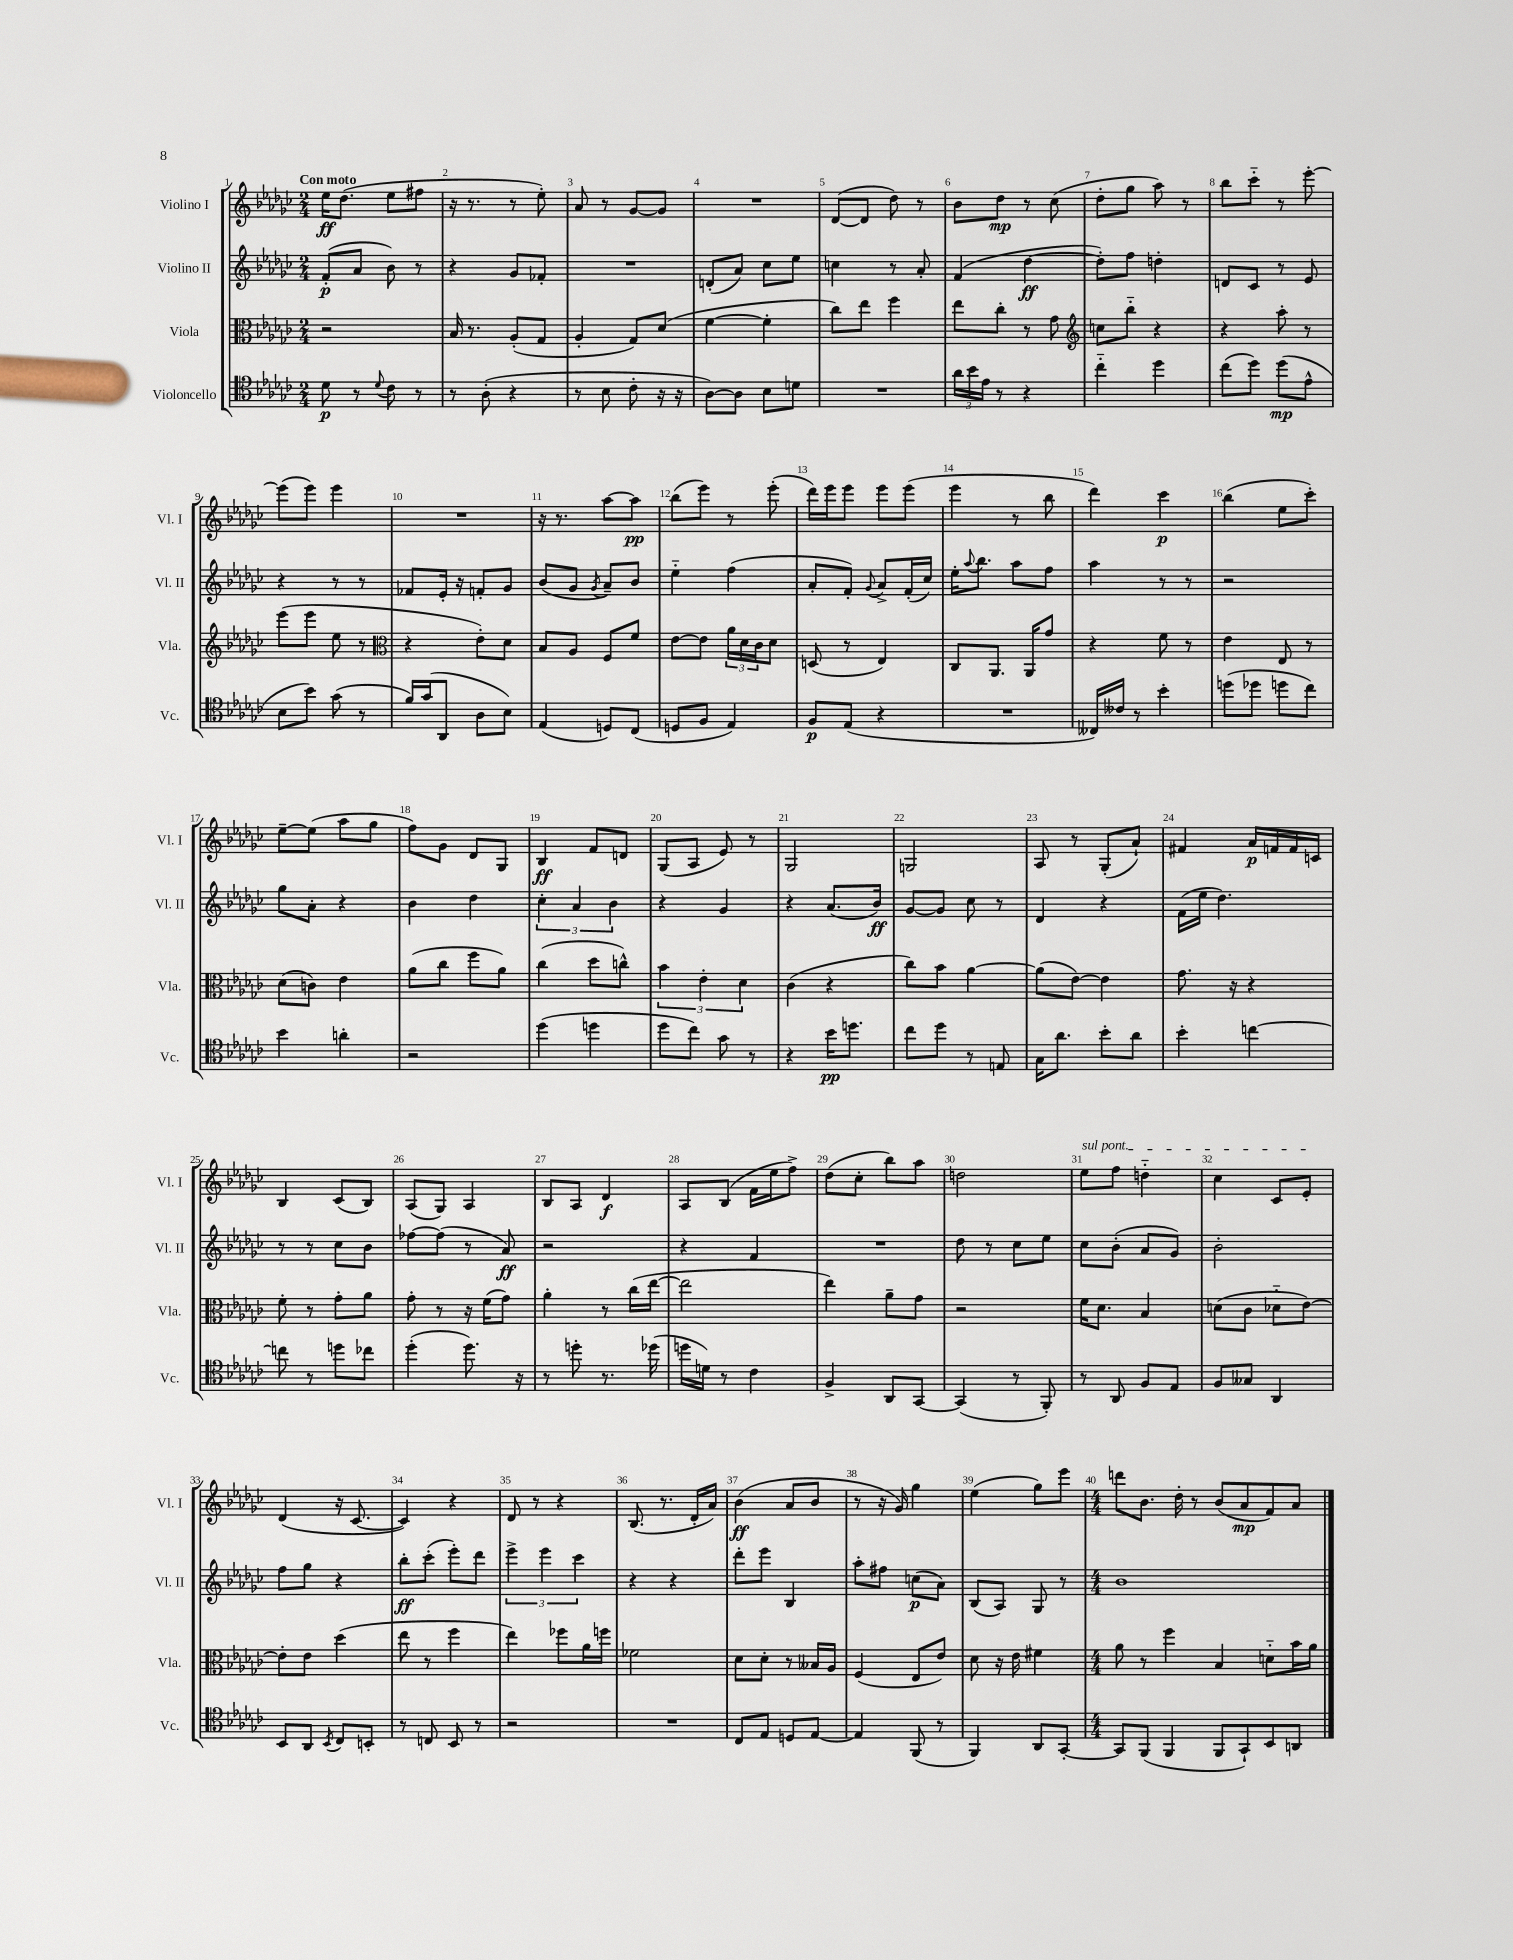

**kern	**dynam	**kern	**kern	**dynam	**kern	**dynam
*part4	*part4	*part3	*part2	*part2	*part1	*part1
*staff4	*staff4	*staff3	*staff2	*staff2	*staff1	*staff1
*I"Violoncello	*	*I"Viola	*I"Violino II	*	*I"Violino I	*
*I'Vc.	*	*I'Vla.	*I'Vl. II	*	*I'Vl. I	*
*clefC4	*	*clefC3	*clefG2	*	*clefG2	*
*k[b-e-a-d-g-c-]	*	*k[b-e-a-d-g-c-]	*k[b-e-a-d-g-c-]	*	*k[b-e-a-d-g-c-]	*
*M2/4	*	*M2/4	*M2/4	*	*M2/4	*
=1	=1	=1	=1	=1	=1	=1
!	!	!	!	!	!LO:TX:a:B:t=Con moto	!
8d-\	p	2r	(8f'/L	p	16ee-\KL	ff
.	.	.	.	.	(8.dd-\J	.
8r	.	.	8a-/J	.	.	.
8qqd-/	.	.	.	.	.	.
8c-\	.	.	8b-\)	.	8ee-\L	.
8r	.	.	8r	.	8ff#X\J	.
=2	=2	=2	=2	=2	=2	=2
8r	.	16B-/	4r	.	16r	.
.	.	8.r	.	.	8.r	.
(8A-'\	.	.	.	.	.	.
4r	.	(8A-'/L	8g-/L	.	8r	.
.	.	8G-/J	8f-X'/J	.	8ee-'\)	.
=3	=3	=3	=3	=3	=3	=3
8r	.	4A-'/	2r	.	8a-/	.
8B-\	.	.	.	.	8r	.
8c-'\	.	8G-/L)	.	.	[8g-/L	.
16r	.	(8d-/J	.	.	8g-/J]	.
16r	.	.	.	.	.	.
=4	=4	=4	=4	=4	=4	=4
[8A-\L)	.	[4f\	(8dn'/L	.	2r	.
8A-\J]	.	.	8a-/J)	.	.	.
8B-\L	.	4f'\]	8cc-\L	.	.	.
8dn\J	.	.	8ee-\J	.	.	.
=5	=5	=5	=5	=5	=5	=5
2r	.	8cc-\L)	4ccn\	.	([8d-/L	.
.	.	8ee-\J	.	.	8d-/J]	.
.	.	4ff\	8r	.	8dd-\)	.
.	.	.	8a-'/	.	8r	.
=6	=6	=6	=6	=6	=6	=6
24a-\LL	.	8ee-\L	(4f/	.	8b-\L	.
24b-\	.	.	.	.	.	.
24e-\JJ	.	.	.	.	.	.
8r	.	8cc-'\J	.	.	8dd-\J	mp
4r	.	8r	[4dd-\	ff	8r	.
.	.	8g-\	.	.	(8cc-\	.
=7	=7	=7	=7	=7	=7	=7
*	*	*clefG2	*	*	*	*
4cc-\	.	8ccn\L	8dd-'\L])	.	8dd-'\L	.
.	.	8bb-\J	8ff\J	.	8gg-\J	.
4dd-\	.	4r	4ddn'\	.	8aa-\)	.
.	.	.	.	.	8r	.
=8	=8	=8	=8	=8	=8	=8
(8cc-\L	.	4r	8dn/L	.	8bb-\L	.
8dd-\J)	.	.	8c-/J	.	8ccc-\J	.
(8dd-\L	mp	8aa-'\	8r	.	8r	.
8e-^^\J	.	8r	8e-/	.	[8eee-'\	.
!!LO:LB:g=z
=9	=9	=9	=9	=9	=9	=9
8B-\L	.	(8eee-\L	4r	.	(8eee-\L]	.
8b-\J)	.	8eee-\J	.	.	8eee-\J)	.
(8g-\	.	8ee-\	8r	.	4eee-\	.
8r	.	8r	8r	.	.	.
=10	=10	=10	=10	=10	=10	=10
*	*	*clefC3	*	*	*	*
16f/LL)	.	4r	8f-X/L	.	2r	.
(16g-/J	.	.	.	.	.	.
8AA-/J	.	.	16e-'/Jk	.	.	.
.	.	.	16r	.	.	.
8A-\L	.	8e-'\L)	8fn'/L	.	.	.
8B-\J)	.	8d-\J	8g-/J	.	.	.
=11	=11	=11	=11	=11	=11	=11
(4E-/	.	8B-/L	(8b-/L	.	16r	.
.	.	.	.	.	8.r	.
.	.	8A-/J	8g-/J	.	.	.
.	.	.	8qg-/	.	.	.
8Dn/L)	.	8F/L	8a-~/L)	.	[8aa-\L	.
(8C-/J	.	8f/J	8b-/J	.	8aa-\J]	pp
=12	=12	=12	=12	=12	=12	=12
8Dn/L	.	[8e-\L	4ee-\	.	(8bb-\L	.
8F/J	.	8e-\J]	.	.	8eee-\J)	.
4E-/)	.	24a-\LL	(4ff\	.	8r	.
.	.	24d-\	.	.	.	.
.	.	24c-\J	.	.	.	.
.	.	8d-\J	.	.	(8eee-'\	.
=13	=13	=13	=13	=13	=13	=13
8F/L	p	(8Dn/	8a-'/L	.	16ddd-\LL)	.
.	.	.	.	.	16eee-\J	.
(8E-/J	.	8r	8f'/J)	.	8eee-\J	.
.	.	.	8qqg-/	.	.	.
4r	.	4E-/)	8a-^/L	.	8eee-\L	.
.	.	.	(16f'/L	.	(8eee-\J	.
.	.	.	16cc-/JJ)	.	.	.
=14	=14	=14	=14	=14	=14	=14
2r	.	8C-/L	16ee-'\KL	.	4eee-\	.
.	.	.	8qqaa-/	.	.	.
.	.	.	8.bb-\J	.	.	.
.	.	8.AA-/J	.	.	.	.
.	.	.	8aa-\L	.	8r	.
.	.	16AA-/KL	.	.	.	.
.	.	8g-/J	8ff\J	.	8bb-\	.
=15	=15	=15	=15	=15	=15	=15
16C--X/LL)	.	4r	4aa-\	.	4ddd-\)	.
16c--X/JJ	.	.	.	.	.	.
8r	.	.	.	.	.	.
4b-'\	.	8f\	8r	.	4ccc-\	p
.	.	8r	8r	.	.	.
=16	=16	=16	=16	=16	=16	=16
(8ddn\L	.	4e-\	2r	.	(4bb-\	.
8dd-X\J	.	.	.	.	.	.
8ddn\L	.	8E-/	.	.	8ee-\L	.
8cc-\J)	.	8r	.	.	8ccc-'\J)	.
!!LO:LB:g=z
=17	=17	=17	=17	=17	=17	=17
4b-\	.	(8d-\L	8gg-\L	.	[8ee-~\L	.
.	.	8cn\J)	8a-'\J	.	(8ee-\J]	.
4an'\	.	4e-\	4r	.	8aa-\L	.
.	.	.	.	.	8gg-\J	.
=18	=18	=18	=18	=18	=18	=18
2r	.	(8a-\L	4b-\	.	8ff\L)	.
.	.	8cc-\J	.	.	8g-\J	.
.	.	8ff\L	4dd-\	.	8d-/L	.
.	.	8a-\J)	.	.	8G-/J	.
=19	=19	=19	=19	=19	=19	=19
(4dd-\	.	(4cc-\	6cc-'\	.	4B-/	ff
.	.	.	6a-/	.	.	.
4ddn\	.	8dd-\L	.	.	8f/L	.
.	.	.	6b-\	.	.	.
.	.	8ccn^^\J)	.	.	8dn/J	.
=20	=20	=20	=20	=20	=20	=20
8dd-\L	.	6b-\	4r	.	(8G-/L	.
8cc-\J)	.	.	.	.	8A-/J	.
.	.	6e-'\	.	.	.	.
8g-\	.	.	4g-/	.	8e-/)	.
.	.	6d-\	.	.	.	.
8r	.	.	.	.	8r	.
=21	=21	=21	=21	=21	=21	=21
4r	.	(4c-\	4r	.	2G-/	.
16b-\KL	pp	4r	(8.a-/L	.	.	.
8.ddn\J	.	.	.	.	.	.
.	.	.	16b-/Jk)	ff	.	.
=22	=22	=22	=22	=22	=22	=22
8cc-\L	.	8cc-\L)	[8g-/L	.	2Gn/	.
8dd-\J	.	8b-\J	8g-/J]	.	.	.
8r	.	[4a-\	8cc-\	.	.	.
8En/	.	.	8r	.	.	.
=23	=23	=23	=23	=23	=23	=23
16G-\KL	.	(8a-\L]	4d-/	.	8A-/	.
8.a-\J	.	.	.	.	.	.
.	.	[8e-\J)	.	.	8r	.
8b-'\L	.	4e-\]	4r	.	(8G-'/L	.
8a-\J	.	.	.	.	8a-`/J)	.
=24	=24	=24	=24	=24	=24	=24
4b-'\	.	8.g-\	(16f\LL	.	4f#X/	.
.	.	.	16ee-\JJ	.	.	.
.	.	.	4.dd-\)	.	.	.
.	.	16r	.	.	.	.
[4ccn\	.	4r	.	.	16a-/LL	p
.	.	.	.	.	16fn/	.
.	.	.	.	.	16f/	.
.	.	.	.	.	16cn/JJ	.
!!LO:LB:g=z
=25	=25	=25	=25	=25	=25	=25
8ccn\]	.	8f'\	8r	.	4B-/	.
8r	.	8r	8r	.	.	.
8ddn\L	.	8g-'\L	8cc-\L	.	(8c-/L	.
8cc-X\J	.	8a-\J	8b-\J	.	8B-/J)	.
=26	=26	=26	=26	=26	=26	=26
(4dd-'\	.	8g-'\	[8ff-X\L	.	(8A-/L	.
.	.	8r	(8ff-\J]	.	8G-/J)	.
8.dd-\)	.	16r	8r	.	4A-/	.
.	.	(16f\KL	.	.	.	.
.	.	8g-\J)	8a-/)	ff	.	.
16r	.	.	.	.	.	.
=27	=27	=27	=27	=27	=27	=27
8r	.	4a-'\	2r	.	8B-/L	.
8ddn'\	.	.	.	.	8A-/J	.
8.r	.	8r	.	.	4d-/	f
.	.	(16cc-\LL	.	.	.	.
(16dd-X\	.	[16ee-\JJ	.	.	.	.
=28	=28	=28	=28	=28	=28	=28
16ddn\LL	.	2ee-\]	4r	.	8A-/L	.
16dn\JJ)	.	.	.	.	.	.
8r	.	.	.	.	(8B-/J	.
4c-\	.	.	4f/	.	16f\LL	.
.	.	.	.	.	16ee-\J	.
.	.	.	.	.	8ff^\J)	.
=29	=29	=29	=29	=29	=29	=29
4F^/	.	4ee-\)	2r	.	(8dd-\L	.
.	.	.	.	.	8cc-'\J	.
8AA-/L	.	8a-~\L	.	.	8bb-\L)	.
[8GG-/J	.	8g-\J	.	.	8aa-\J	.
=30	=30	=30	=30	=30	=30	=30
(4GG-/]	.	2r	8dd-\	.	2ddn\	.
.	.	.	8r	.	.	.
8r	.	.	8cc-\L	.	.	.
8FF'/)	.	.	8ee-\J	.	.	.
=31	=31	=31	=31	=31	=31	=31
!	!	!	!	!	!LO:TX:a:i:t=sul pont.	!
8r	.	16f\KL	8cc-\L	.	8ee-\L	.
.	.	8.d-\J	.	.	.	.
8AA-/	.	.	(8b-'\J	.	8ff\J	.
8F/L	.	4B-/	8a-/L	.	4ddn\	.
8E-/J	.	.	8g-/J)	.	.	.
=32	=32	=32	=32	=32	=32	=32
8F/L	.	(8dn\L	2b-'\	.	4cc-\	.
8G--X/J	.	8c-\J	.	.	.	.
4AA-/	.	8d-X\L	.	.	8c-/L	.
.	.	[8e-\J)	.	.	8e-'/J	.
!!LO:LB:g=z
=33	=33	=33	=33	=33	=33	=33
8BB-/L	.	8e-'\L]	8ff\L	.	(4d-/	.
8AA-/J	.	8e-\J	8gg-\J	.	.	.
8qBB-/	.	.	.	.	.	.
8C-/L	.	(4dd-\	4r	.	16r	.
.	.	.	.	.	[8.c-/	.
8BBn'/J	.	.	.	.	.	.
=34	=34	=34	=34	=34	=34	=34
8r	.	8ee-\	8bb-'\L	ff	4c-/])	.
8Cn/	.	8r	(8ccc-'\J	.	.	.
8BB-/	.	4ff\	8eee-'\L)	.	4r	.
8r	.	.	8ddd-\J	.	.	.
=35	=35	=35	=35	=35	=35	=35
2r	.	4ee-\)	6eee-^\	.	8d-/	.
.	.	.	.	.	8r	.
.	.	.	6eee-\	.	.	.
.	.	8ff-X\L	.	.	4r	.
.	.	.	6ccc-\	.	.	.
.	.	16a-\L	.	.	.	.
.	.	16ffn\JJ	.	.	.	.
=36	=36	=36	=36	=36	=36	=36
2r	.	2f-X\	4r	.	(8.B-/	.
.	.	.	.	.	8.r	.
.	.	.	4r	.	.	.
.	.	.	.	.	16d-'/LL	.
.	.	.	.	.	16a-/JJ)	.
=37	=37	=37	=37	=37	=37	=37
8C-/L	.	8d-\L	8ddd-'\L	.	(4b-\	ff
8E-/J	.	8d-'\J	8eee-\J	.	.	.
8Dn/L	.	8r	4B-/	.	8a-/L	.
[8E-/J	.	16B--X/LL	.	.	8b-/J	.
.	.	16A-/JJ	.	.	.	.
=38	=38	=38	=38	=38	=38	=38
4E-/]	.	(4F/	8aa-'\L	.	8r	.
.	.	.	8ff#X\J	.	16r	.
.	.	.	.	.	16g-/)	.
(8FF/	.	8E-/L	(8ccn\L	p	4gg-\	.
8r	.	8e-/J)	8a-\J)	.	.	.
=39	=39	=39	=39	=39	=39	=39
4FF/)	.	8d-\	(8B-/L	.	(4ee-\	.
.	.	16r	8A-/J)	.	.	.
.	.	16e-\	.	.	.	.
8AA-/L	.	4f#X\	8G-/	.	8gg-\L)	.
[8GG-'/J	.	.	8r	.	8eee-\J	.
=40	=40	=40	=40	=40	=40	=40
*M4/4	*	*M4/4	*M4/4	*	*M4/4	*
8GG-/L]	.	8a-\	1b-	.	8dddn\L	.
(8FF/J	.	8r	.	.	8.b-\J	.
4FF/	.	4ff\	.	.	.	.
.	.	.	.	.	16dd-'\	.
.	.	.	.	.	8r	.
8FF/L	.	4B-/	.	.	(8b-/L	.
8GG-`/)	.	.	.	.	8a-/	mp
8BB-/	.	8dn\L	.	.	8f/)	.
8AAn/J	.	16b-\L	.	.	8a-/J	.
.	.	16a-\JJ	.	.	.	.
==	==	==	==	==	==	==
*-	*-	*-	*-	*-	*-	*-
